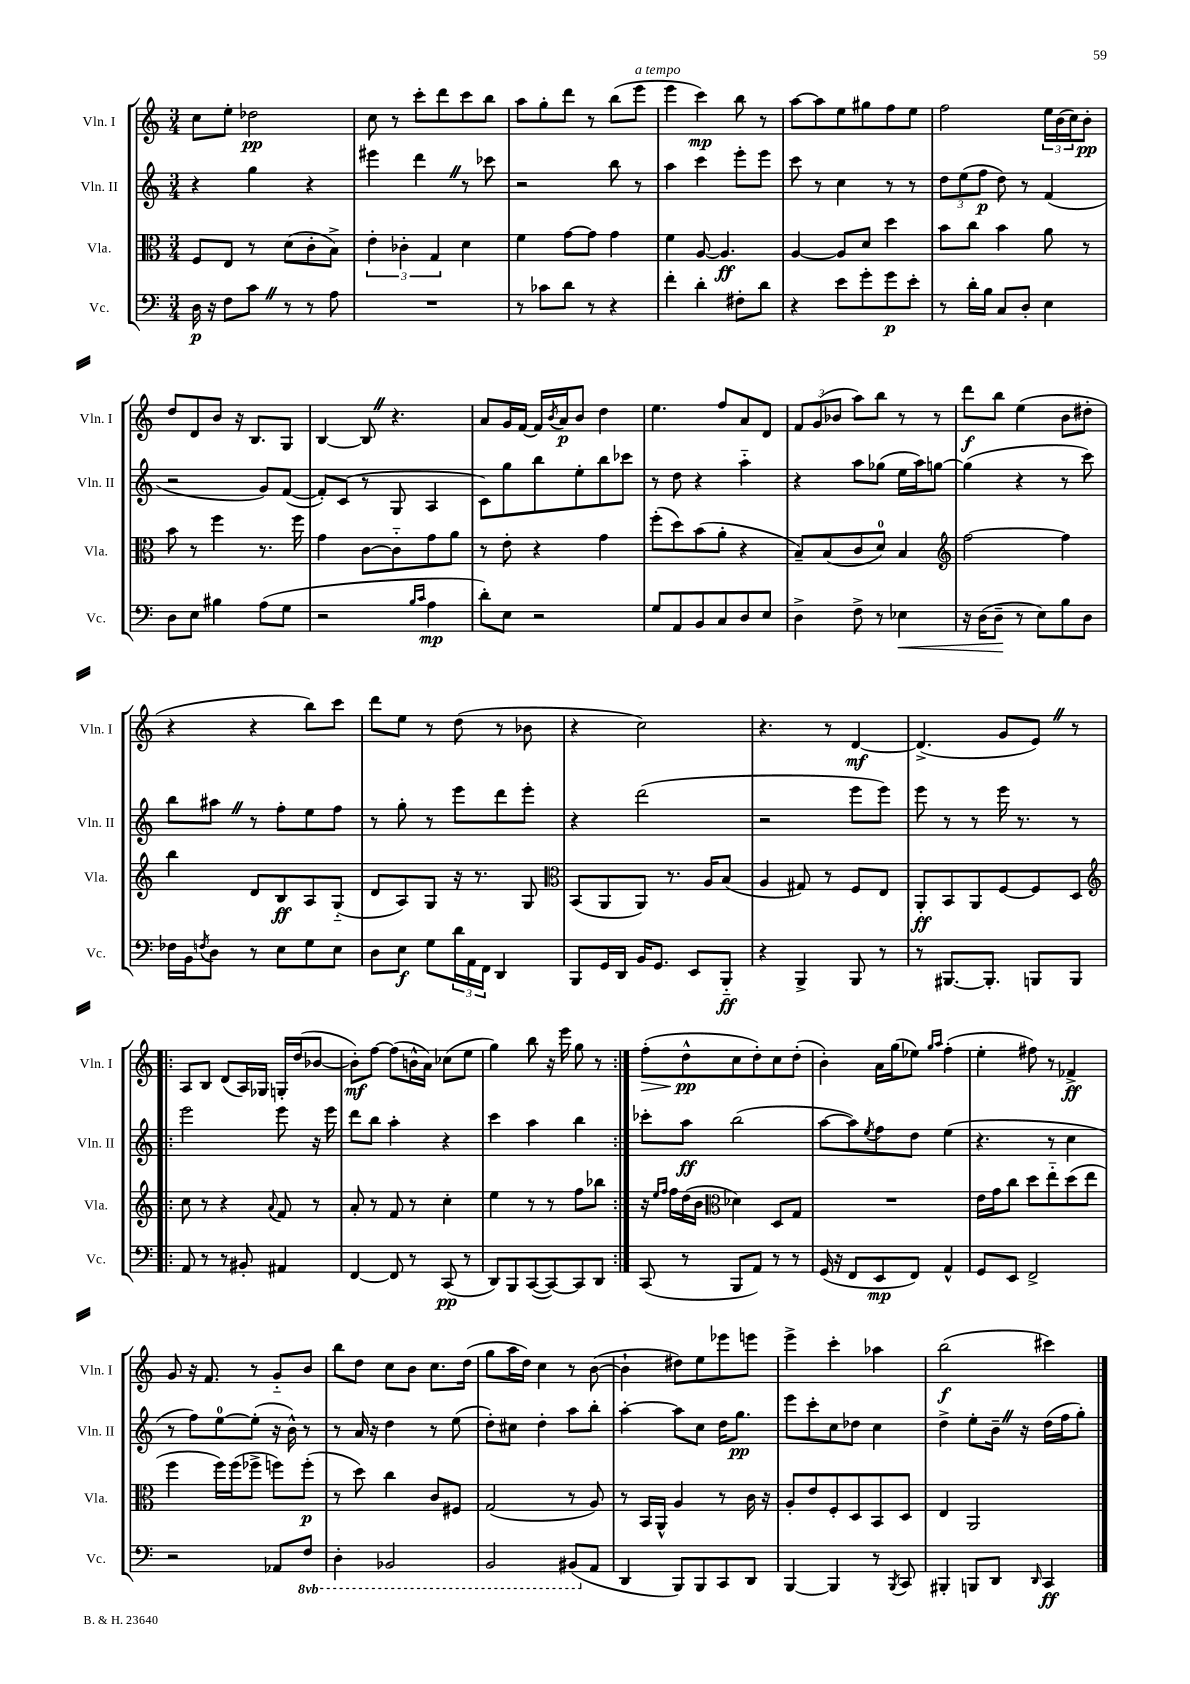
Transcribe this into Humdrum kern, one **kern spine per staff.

**kern	**kern	**kern	**kern
*staff4	*staff3	*staff2	*staff1
*clefF4	*clefC3	*clefG2	*clefG2
*k[]	*k[]	*k[]	*k[]
*M3/4	*M3/4	*M3/4	*M3/4
16D\	8F/L	4r	8cc\L
16r	.	.	.
8F\L	8E/J	.	8ee'\J
8c\J	8r	4gg\	2dd-\
8r	(8d\L	.	.
8r	8c'\	4r	.
8A\	8B^\J)	.	.
=	=	=	=
2.r	6e'\	4eee#\	8cc\
.	.	.	8r
.	6c-'\	.	.
.	.	4ddd\	8ccc'\L
.	6G/	.	.
.	.	.	8ddd\
.	4d\	8r	8ccc\
.	.	8ccc-\	8bb\J
=	=	=	=
8r	4f\	2r	8aa\L
8c-\L	.	.	8gg'\
8d\J	[8g\L	.	8ddd\J
8r	8g\]J	.	8r
4r	4g\	8bb\	(8bb\L
.	.	8r	8eee\J
=	=	=	=
4f'\	4f\	4aa\	4eee\
4d'\	[8A/	4ccc\	4ccc\)
.	4.A/]	.	.
8F#'\L	.	8eee'\L	8bb\
8d\J	.	8eee\J	8r
=	=	=	=
4r	[4A/	8ccc\	[8aa\L
.	.	8r	8aa\]
8e\L	8A/]L	4cc\	8ee\
8g'\	8d/J	.	8gg#\
8g\	4dd\	8r	8ff\
8e'\J	.	8r	8ee\J
=	=	=	=
8r	8b\L	12dd\L	2ff\
.	.	(12ee\	.
16d'\LL	8cc\J	.	.
.	.	12ff\J	.
16B\JJ	.	.	.
8C/L	4b\	8dd\)	.
8D'/J	.	8r	.
4E\	8a\	(4f/	24ee\LL
.	.	.	(24b\
.	.	.	24cc\J)
.	8r	.	8b'\J
=	=	=	=
8D\L	8b\	2r	8dd/L
8E\J	8r	.	8d/
4B#\	4ff\	.	8b/J
.	.	.	16r
.	.	.	8.B/L
(8A\L	8.r	8g/L)	.
8G\J	.	([8f/J	8G/J
.	16ff\	.	.
=	=	=	=
2r	4g\	8f'/]L)	[4B/
.	.	(8c/J	.
.	[8c\L	8r	8B/]
.	8c'~\]	8G/	4.r
16qqB/LL	.	.	.
16qqc/JJ	.	.	.
4A\	8g\	4A/	.
.	8a\J	.	.
=	=	=	=
8d'\L)	8r	8c\L)	8a/L
8E\J	8e'\	8gg\	16g/L
.	.	.	[16f/JJ
2r	4r	8bb\	16f/]LL
.	.	.	8qb/
.	.	.	16a/J
.	.	8ee'\	8b/J
.	4g\	8bb\	4dd\
.	.	8ccc-\J	.
=	=	=	=
8G/L	(8ff'\L	8r	4.ee\
8AA/	8dd\)	8dd\	.
8BB/	(8b\	4r	.
8C/	8a'\J	.	8ff/L
8D/	4r	4aa'~\	8a/
8E/J	.	.	8d/J
=	=	=	=
4D^\	8B~/L)	4r	12f/L
.	.	.	(12g/
.	(8B/	.	.
.	.	.	12b-/J
8F^\	8c/	8aa\L	8aa\L)
8r	8d/J)	(8gg-\J	8bb\J
4E-\	4B/	16ee\LL	8r
.	.	16aa\J)	.
.	.	[8gg\J	8r
=	=	=	=
*	*clefG2	*	*
16r	[2ff\	(4gg\]	8ddd\L
(16D\LK	.	.	.
8D~\J	.	.	8bb\J
8r	.	4r	(4ee\
8E\L)	.	.	.
8B\	4ff\]	8r	8b\L
8D\J	.	8ccc\)	8dd#'\J
=	=	=	=
16F-\LL	4bb\	8bb\L	4r
16BB\J	.	.	.
8qF/	.	.	.
8D\J	.	8aa#\J	.
8r	8d/L	8r	4r
8E\L	8B/	8ff'\L	.
8G\	8A/	8ee\	8bb\L)
8E\J	(8G'~/J	8ff\J	8ccc\J
=	=	=	=
8D\L	8d/L	8r	8ddd\L
8E\J	8A/)	8gg'\	8ee\J
8G\L	8G/J	8r	8r
24d\L	16r	8eee\L	(8dd\
24AA\	.	.	.
.	8.r	.	.
24FF\JJ	.	.	.
4DD/	.	8ddd\	8r
.	8G/	8eee'\J	8b-\
=	=	=	=
*	*clefC3	*	*
8BBB/L	(8BB/L	4r	4r
16GG/L	8AA/	.	.
16DD/JJ	.	.	.
16BB/LK	8AA/J)	(2ddd\	2cc\)
8.GG/J	.	.	.
.	8.r	.	.
8EE/L	.	.	.
.	16A/LK	.	.
8BBB'~/J	(8B/J	.	.
=	=	=	=
4r	4A/	2r	4.r
4BBB^/	8G#/)	.	.
.	8r	.	8r
8BBB/	8F/L	8eee\L	[4d/
8r	8E/J	8eee\J)	.
=	=	=	=
8r	8AA'/L	8eee\	(4.d^/]
[8.BBB#/L	8BB/	8r	.
.	8AA/	8r	.
8.BBB#'/]J	.	.	.
.	[8F/	16eee\	8g/L
.	.	8.r	.
8BBB/L	8F/]	.	8e/J)
8BBB/J	8D/J	8r	8r
=!|:	=!|:	=!|:	=!|:
*	*clefG2	*	*
8AA/	8cc\	2eee\	8A/L
8r	8r	.	8B/J
8r	4r	.	(8d/L
8BB#'/	.	.	16A/L)
.	.	.	16G-/JJ
.	8qqa/	.	.
4AA#/	8f/	8eee\	16G'/LL
.	.	.	(16dd/J
.	8r	16r	[8b-/J
.	.	16eee\	.
=	=	=	=
[4FF/	8a'/	8ddd\L	8b-'\]L)
.	8r	8bb\J	[8ff\J
8FF/]	8f/	4aa'\	(8ff\]L
8r	8r	.	16b^^\L
.	.	.	16a\JJ)
(8CC/	4cc'\	4r	(8cc-\L
8r	.	.	8ee\J
=	=	=	=
8DD/L)	4ee\	4ccc\	4gg\)
8BBB/	.	.	.
([8CC/	8r	4aa\	8bb\
8CC/_)	8r	.	16r
.	.	.	16eee\
8CC/]	8ff\L	4bb\	8gg\
8DD/J	8bb-\J	.	8r
=:|!	=:|!	=:|!	=:|!
(8CC/	16r	8ccc-'\L	(8ff'\L
.	16qqee/LL	.	.
.	16qqff/JJ	.	.
.	16ff\LL	.	.
8r	(16dd\	8aa\J	8dd^^\
.	16b\JJ	.	.
*	*clefC3	*	*
8BBB/L	4d-\)	(2bb\	8cc\
8AA/J)	.	.	8dd'\)
8r	8D/L	.	8cc\
8r	8G/J	.	(8dd'\J
=	=	=	=
(16GG/	2.r	[8aa\L	4b'\)
16r	.	.	.
8FF/L	.	8aa\])	.
.	.	8qee/	.
8EE/	.	8ff\	16a\LL
.	.	.	(16gg\J
8FF/J)	.	8dd\J	8ee-\J)
.	.	.	16qqgg/LL
.	.	.	16qqaa/JJ
4AA^^/	.	(4ee\	(4ff'\
=	=	=	=
8GG/L	16e\LL	4.r	4ee'\
.	16g\J	.	.
8EE/J	8cc\J	.	.
2FF^/	8dd\L	.	8ff#\)
.	8ee'~\	8r	8r
.	(8dd\	4cc\	4f-^/
.	8ee\J	.	.
=	=	=	=
2r	4ff\	8r	8g/
.	.	8ff\L)	16r
.	.	.	8.f/
.	16ff\LL)	[8ee\	.
.	(16ff\J	.	.
.	8ff-^\J	(8ee'\]J	8r
8AA-/L	8ff\L)	16r	8g'~/L
.	.	16b^^\)	.
8FF/J	(8ff'\J	8r	8b/J
=	=	=	=
4DD'\	8r	8r	8bb\L
.	8dd\)	16a/	8dd\J
.	.	16r	.
2BBB-/	4cc\	4dd\	8cc\L
.	.	.	8b\J
.	8c/L	8r	8.cc\L
.	8F#/J	(8ee\	.
.	.	.	(16dd\Jk
=	=	=	=
2BBB/	(2G/	8dd'\L)	8gg\L
.	.	8cc#\J	16aa\L
.	.	.	16dd\JJ)
.	.	4dd'\	4cc\
(8BBB#/L	8r	8aa\L	8r
8AA/J	8A/)	8bb'\J	([8b\
=	=	=	=
4DD/	8r	[4aa'\	4b`\]
.	16BB/LL	.	.
.	16AA^^/JJ	.	.
8BBB/L)	4A/	8aa\]L	8dd#\L)
8BBB/	.	8cc\J	8ee\
8CC/	8r	16dd\LK	8eee-\
.	.	8.gg\J	.
8DD/J	16c\	.	8eee\J
.	16r	.	.
=	=	=	=
[4BBB/	8A'/L	8eee\L	4eee^\
.	8e/	8ccc'\	.
4BBB/]	8F'/	8cc\	4ccc'\
.	8D/	8dd-\J	.
8r	8BB/	4cc\	4aa-\
8qBBB/	.	.	.
8CC/	8D/J	.	.
=	=	=	=
4BBB#'/	4E/	4dd^\	(2bb\
8BBB/L	2AA/	8ee'\L	.
8DD/J	.	16b~\Jk	.
.	.	16r	.
16qqDD/	.	.	.
4CC/	.	(16dd\LL	4ccc#\)
.	.	16ff\J	.
.	.	8gg'\J)	.
==	==	==	==
*-	*-	*-	*-
